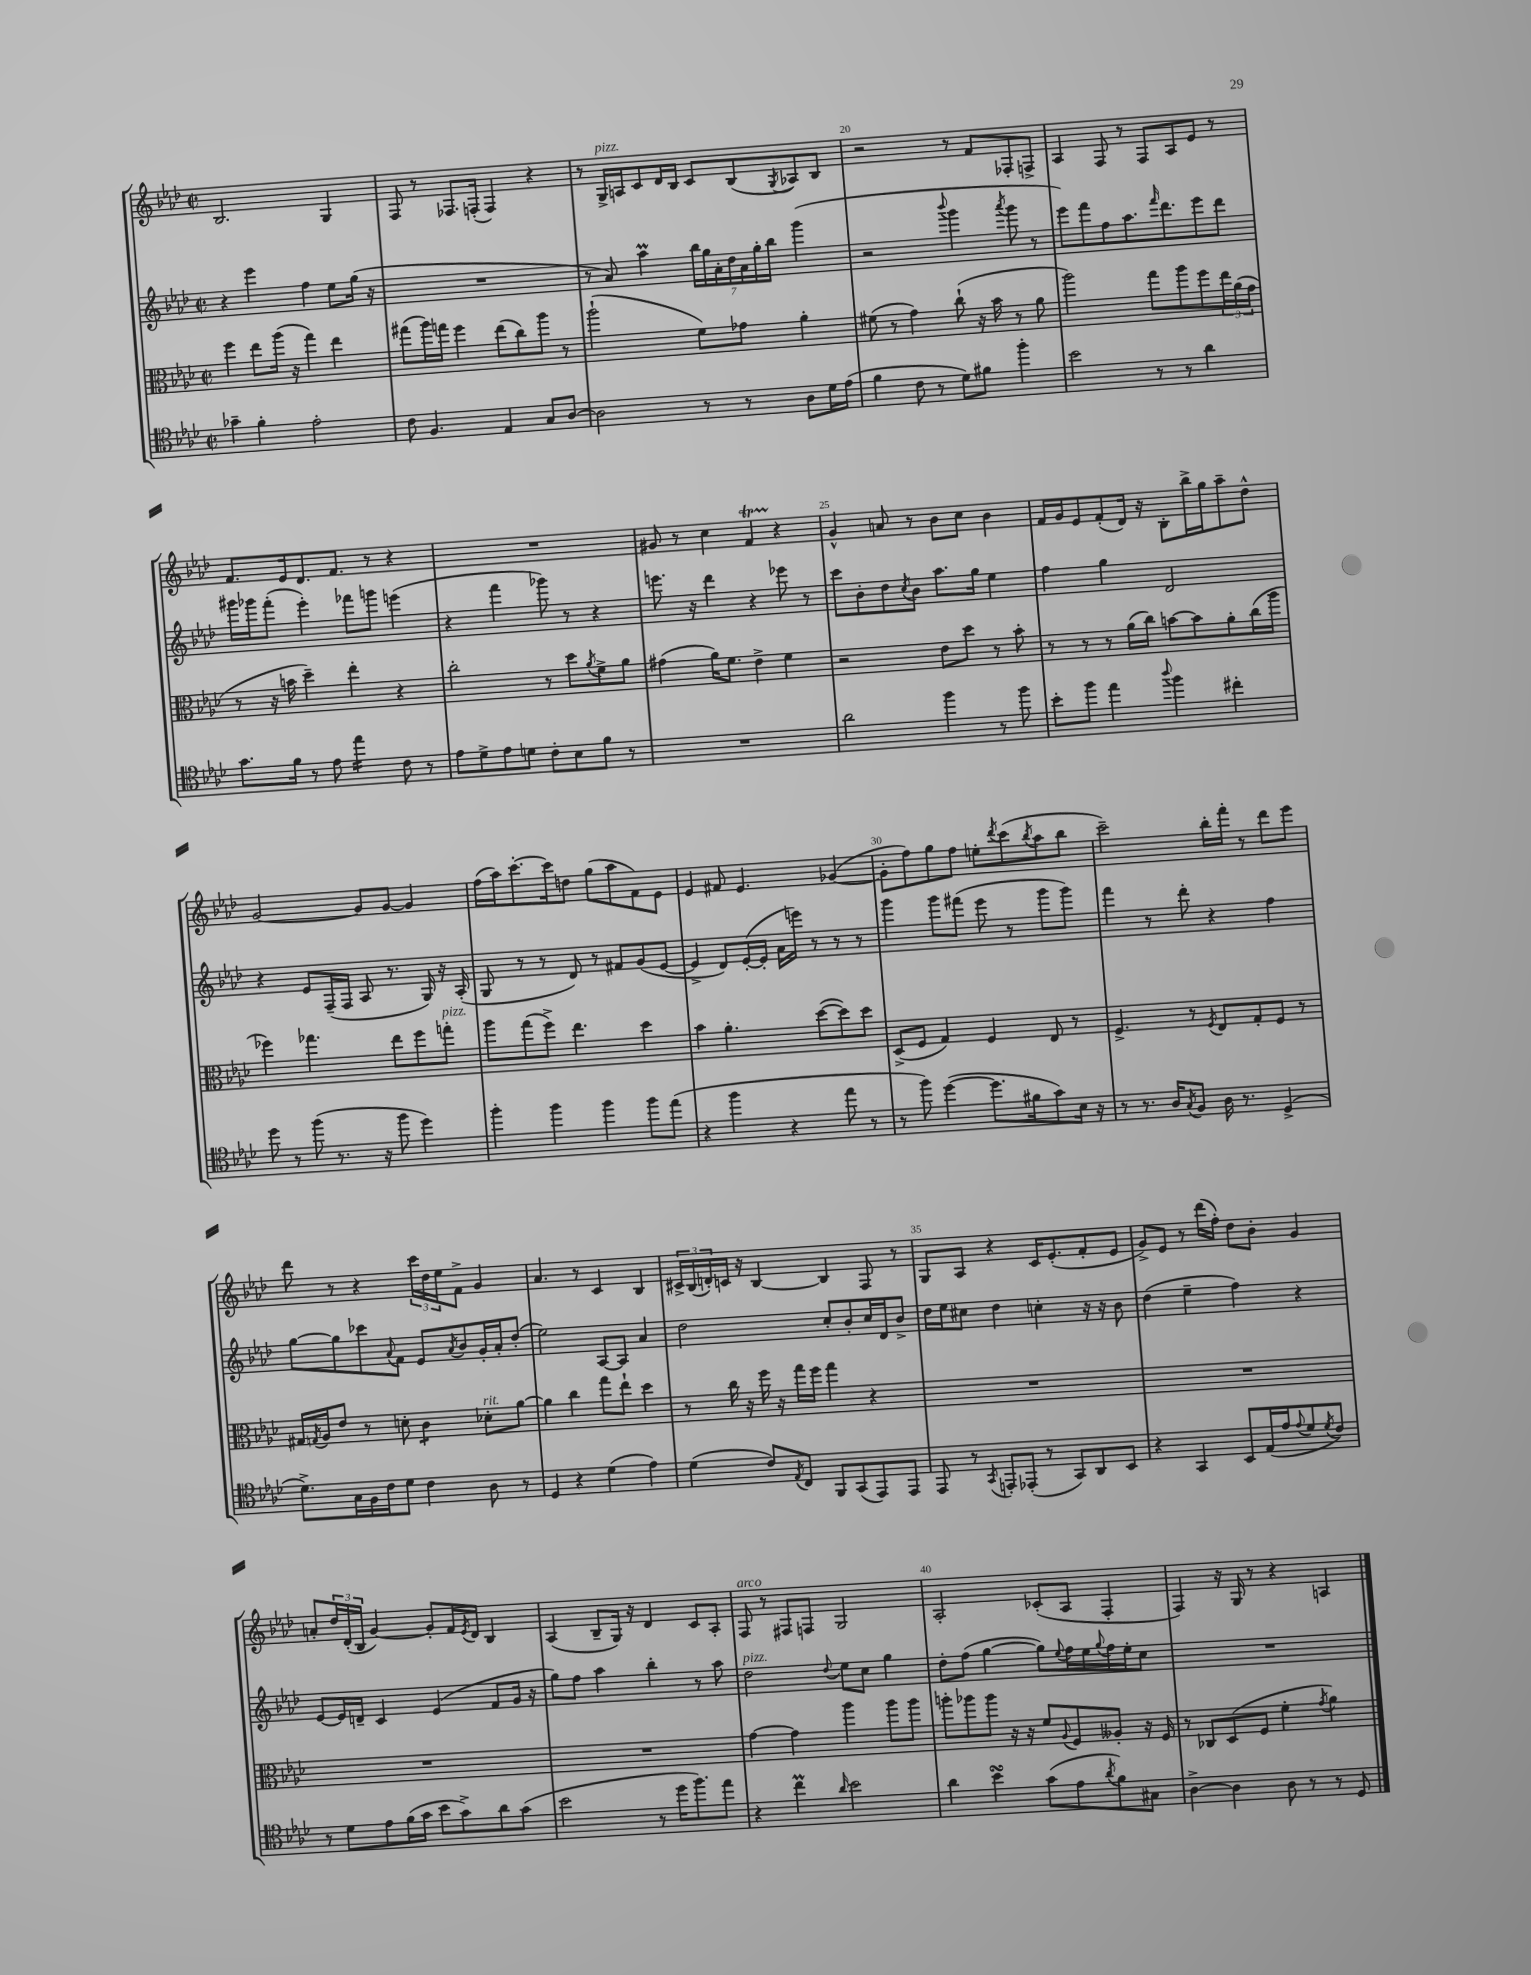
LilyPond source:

<<
\new StaffGroup <<
\new Staff = "s0" {
    \clef treble \key aes \major \defaultTimeSignature \time 2/2
    bes2. g4 |
    f8 r8 fes8. f16-.( f4) r4 |
    r8 g16->^\markup { \italic "pizz." } a16 c'8 des'16 bes16 c'8 bes8( \acciaccatura { g8 } aes8) bes8 |
    r2 r8 f'8 fes8-. f8-> |
    aes4 f8 r8 f8 aes8 ees'8 r8 |
    f'8. ees'16 des'8. f'8. r8 r4 |
    R1 |
    gis'8 r8 c''4 f'4\startTrillSpan r4\stopTrillSpan |
    g'4-^ a'8 r8 bes'8 c''8 bes'4 |
    f'16 g'16 ees'8 f'8-.( des'16) r16 bes8-. bes''16-> g''16 aes''8-- des''8-^ |
    g'2~ g'8 g'8~ g'4 |
    f''16( aes''16) c'''8.~-. c'''16 d''8 g''8( aes''8 f'8) ees'8 |
    ees'4 fis'8 ees'4. ges'4~( |
    ges'8-. f''8) g''8 f''8 e''8-. \acciaccatura { des'''8 } c'''8( \acciaccatura { bes''8 } aes''8 bes''8 |
    c'''2--) bes''16-. f'''16-. r8 des'''8 ees'''8 |
    des'''8 r8 r4 \tuplet 3/2 { c'''16 des''16 ees''16 } f'8-> g'4 |
    aes'4. r8 c'4 bes4 |
    \tuplet 3/2 { cis'16-> bes16( d'16-.) } c'16 r16 bes4~ bes4 f8 r8 |
    g8 aes8 r4 c'16 ees'8.-.( f'8-. ees'8 |
    g'8->) ees'8 r8 des'''16( f''16-.) des''8 bes'8-. g'4 |
    a'8-. \tuplet 3/2 { des''16 des'16-.( bes16 } g'4~) g'8-. f'16 \acciaccatura { ees'8 } des'16 bes4 |
    aes4( bes8-- g16) r16 des'4 c'8 aes8-. |
    f8^\markup { \italic "arco" } r8 fis8 f8 g2 |
    aes2-. ces'8-.( aes8 f4-. |
    f4) r16 g16 r8 r4 a4 \bar "|." |
}
\new Staff = "s1" {
    \clef treble \key aes \major \defaultTimeSignature \time 2/2
    r4 ees'''4 f''4 ees''8 g''16( r16 |
    R1 |
    r8 aes'8) aes''4\prall \tuplet 7/4 { bes''16 g''16 aes'16-. des''16 aes'16 g''16-. bes''16 } g'''4( |
    r2 \appoggiatura { bes'''8 } g'''4 \acciaccatura { aes'''8 } g'''8 r8 |
    ees'''8) f'''8 f''8 aes''8. \grace { f'''16 } des'''8. ees'''8 des'''8 |
    gis'''16 ges'''16 f'''8-.( ees'''4-.) fes'''8 g'''8 e'''4( |
    r4 f'''4 ges'''8) r8 r4 |
    e'''8. r16 des'''4 r4 ees'''8 r8 |
    c'''8 bes'8-. des''8 \acciaccatura { c''8 } bes'8 aes''8. g''16 ees''4 |
    f''4 g''4 des'2 |
    r4 ees'8 f16--( f16 aes8 r8. g16) r16 aes16-.( |
    g8 r8 r8 des'8) r8 fis'8 g'8( ees'8~ |
    ees'4-> des'8) ees'16~-.( ees'16-. aes'16 e'''16) r8 r8 r8 |
    g'''4 g'''8 fis'''8( ees'''8 r8 g'''8 g'''8) |
    f'''4 r8 des'''8-. r4 f''4 |
    g''8~ g''8 ces'''8 \appoggiatura { aes'8 } f'8 ees'8 \acciaccatura { aes'8 } bes'8 g'16-. aes'16-. des''8-.( |
    ees''2) aes8~ aes8 aes'4 |
    des''2 c''8-. bes'8-. c''16 des'16 bes'8-> |
    des''16 ees''16 cis''8 des''4 c''4-. r16 r16 bes'8 |
    des''4( ees''4-- f''4) r4 |
    ees'8~ ees'16 d'16-- c'4 ees'4( f'8 g'16 r16 |
    g''8) f''8 aes''4 bes''4-. r8 aes''8 |
    des''2^\markup { \italic "pizz." } \appoggiatura { des''8 } ees''8 c''8 g''4 |
    des''8-. f''8( g''4~ g''8) \appoggiatura { ees''8 } f''16 ees''16 \appoggiatura { g''8 } f''16 ees''16-. c''8 |
    R1 \bar "|." |
}
\new Staff = "s2" {
    \clef alto \key aes \major \defaultTimeSignature \time 2/2
    f''4 ees''8 aes''16( r16 g''4) ees''4 |
    gis''8( aes''16) g''16 f''4 ees''8( c''8) aes''8 r8 |
    aes''2-!( f'8) ges'8 aes'4-. |
    fis'8( r8 g'4) c''8-!( r16 bes'16 r8 aes'8 |
    aes''2) g''8 aes''8 f''8 \tuplet 3/2 { ees''16 aes'16( g'16 } |
    r8 r16 b'16 des''4--) ees''4-. r4 |
    c''2-. r8 des''8 \acciaccatura { aes'8 } f'8-> aes'8 |
    gis'4( aes'16) f'8. ees'4-> f'4 |
    r2 ees'8 des''8 r8 bes'8-. |
    r8 r8 r8 aes'16( c''16) b'8~ b'8 aes'8-. c''16( aes''16 |
    fes''4) ges''4. ees''8 fes''8 g''8-.^\markup { \italic "pizz." } |
    aes''8 g''8( f''8->) ees''4. des''4 |
    bes'4 aes'4.-. des''8~( des''8) des''8 |
    des8->( f8 g4) f4 ees8 r8 |
    f4.-> r8 \acciaccatura { f8 } ees8 g8-. f8 r8 |
    gis16 \acciaccatura { g8 } aes16 ees'8 r8 d'8-. c'4:8 des'8-.^\markup { \italic "rit." } aes'8~ |
    aes'4 c''4 g''8 ees''8-! des''4 |
    r8 c''16 r16 f''16 r16 g''16 f''16 g''4 r4 |
    R1 |
    R1 |
    R1 |
    R1 |
    g'4~ g'4 aes''4 aes''8 aes''8 |
    a''8-. aes''8 aes''8 r16 r16 f'8 \appoggiatura { aes8 } f8 aeses8-. r16 f16 |
    r8 ces8 des8( f8 f'4-. \acciaccatura { g'8 } aes'4) \bar "|." |
}
\new Staff = "s3" {
    \clef tenor \key aes \major \defaultTimeSignature \time 2/2
    ges'4-- f'4-. ees'2-. |
    c'8 f4. ees4 g8 aes8~ |
    aes2 r8 r8 aes8 des'16 ees'16( |
    f'4 c'8 r8 des'8) fis'8 f''4-. |
    bes'2 r8 r8 aes'4 |
    g'8. f'16 r8 ees'8 ees''4:16 c'8 r8 |
    ees'8 des'8-> ees'8 d'8 c'8-. bes8 f'8 r8 |
    R1 |
    aes'2 f''4 r8 f''8 |
    bes'8-. f''8 ees''4 \appoggiatura { aes''8 } f''4 cis''4-. |
    des''8 r8 f''8( r8. r16 f''8 des''4) |
    f''4-. f''4 f''4 f''8 ees''8( |
    r4 f''4 r4 ees''8 r8 |
    r8 f''8) des''4~( des''8. fis'16 g'8) bes16 r16 |
    r8 r8. aes16 \acciaccatura { g8 } f8 aes16 r8. des4->( |
    des'8.->) g16 f16 c'16 des'8 c'4 aes8 r8 |
    des4 r4 des'4( ees'4) |
    des'4( c'8) \acciaccatura { ees8 } c8 f,8 g,8( ees,8) ees,8 |
    ees,8 r8 \acciaccatura { g,8 } e,8-. ees,8-.( r8 g,8) aes,8 bes,8 |
    r4 g,4 bes,8 ees16( ees'16 \appoggiatura { ees'8 } des'8 \acciaccatura { des'8 } c'8) |
    r8 des'8 ees'8 f'16( g'16 bes'8 g'8->) aes'8 g'8( |
    bes'2 r8 des''16 f''8.) ees''8 |
    r4 c''4\prall \grace { aes'16 } bes'2 |
    aes'4 bes'4\turn g'8( ees'8 \acciaccatura { aes'8 } f'8) gis8 |
    aes4~-> aes4 aes8 r8 r8 des8 \bar "|." |
}
>>
>>
\layout { \context { \Score currentBarNumber = #17 \override BarNumber.break-visibility = ##(#f #t #t) barNumberVisibility = #(every-nth-bar-number-visible 5) } }
